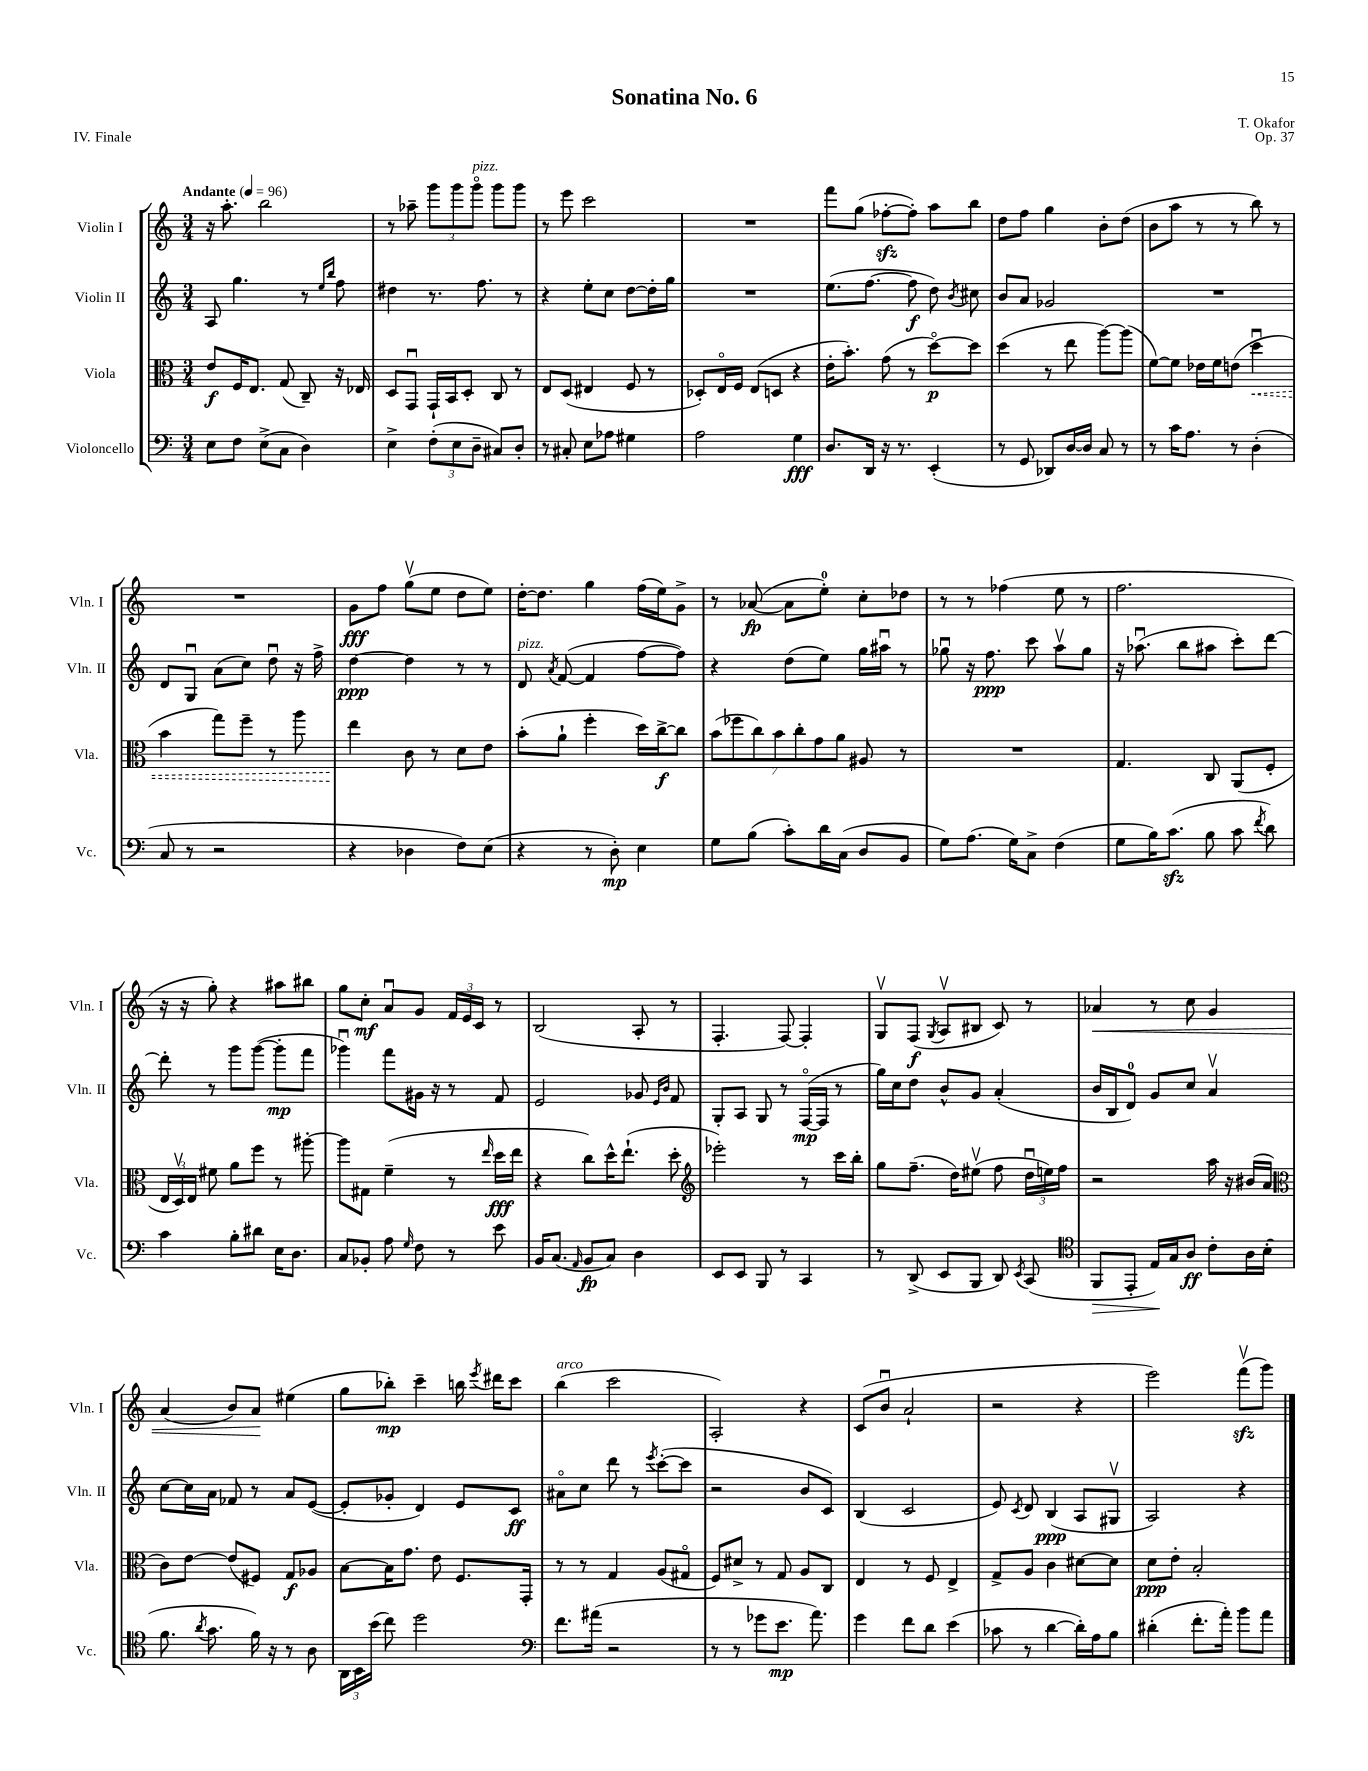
\header { title = "Sonatina No. 6" composer = "T. Okafor" opus = "Op. 37" piece = "IV. Finale" }
<<
\new StaffGroup <<
\new Staff = "s0" \with { instrumentName = "Violin I" shortInstrumentName = "Vln. I" } {
    \clef treble \key c \major \numericTimeSignature \time 3/4 \tempo "Andante" 4 = 96
    \autoBeamOff r16 a''8.-. b''2 |
    r8 aes''8-- \tuplet 3/2 { g'''8[ g'''8 g'''8]\flageolet^\markup { \italic "pizz." } } g'''8[ g'''8] |
    r8 e'''8 c'''2 |
    R2. |
    f'''8[ g''8]( fes''8[~-.\sfz fes''8]-.) a''8[ b''8] |
    d''8[ f''8] g''4 b'8[-. d''8]( |
    b'8[ a''8] r8 r8 b''8) r8 |
    R2. |
    g'8[\fff f''8] g''8[\upbow( e''8] d''8[ e''8]) |
    d''16[~-. d''8.] g''4 f''16[( e''16) g'8]-> |
    r8 aes'8~\fp( aes'8[ e''8]-0-.) c''8[-. des''8] |
    r8 r8 fes''4( e''8 r8 |
    f''2. |
    r16 r16 g''8-.) r4 ais''8[ bis''8] |
    g''8[ c''8]-.\mf a'8[\downbow g'8] \tuplet 3/2 { f'16[ e'16 c'16] } r8 |
    b2( a8-. r8 |
    f4.-. f8~) f4-. |
    g8[\upbow f8]\f( \acciaccatura { g8 } a8[\upbow bis8] c'8) r8 |
    aes'4\< r8 c''8 g'4 |
    a'4( b'8[) a'8]\! eis''4( |
    g''8[ bes''8]-.\mp) c'''4-- b''16 \acciaccatura { e'''8 } dis'''16[ c'''8] |
    b''4^\markup { \italic "arco" }( c'''2 |
    a2-.) r4 |
    c'8[( b'8]\downbow a'2-! |
    r2 r4 |
    e'''2) f'''8[\upbow\sfz( g'''8]) \bar "|." |
}
\new Staff = "s1" \with { instrumentName = "Violin II" shortInstrumentName = "Vln. II" } {
    \clef treble \key c \major \numericTimeSignature \time 3/4
    \autoBeamOff a8 g''4. r8 \grace { e''16[ b''16] } f''8 |
    dis''4 r8. f''8. r8 |
    r4 e''8[-. c''8] d''8[~ d''16-. g''16] |
    R2. |
    e''8.[( f''8.]~ f''8\f d''8) \acciaccatura { b'8 } cis''8 |
    b'8[ a'8] ges'2 |
    R2. |
    d'8[ g8]\downbow a'8[( c''8]) d''8\downbow r16 f''16-> |
    d''4~\ppp d''4 r8 r8 |
    d'8^\markup { \italic "pizz." } \acciaccatura { a'8 } f'8~( f'4 f''8[~ f''8]) |
    r4 d''8[( e''8]) g''16[ ais''16]\downbow r8 |
    ges''8\downbow r16 f''8.\ppp c'''8 a''8[\upbow ges''8] |
    r16 aes''8.\downbow( b''8[ ais''8] c'''8[-.) d'''8]~ |
    d'''8-. r8 g'''8[ g'''8]~( g'''8[-.\mp f'''8] |
    ges'''4\downbow) f'''8[ gis'16] r16 r8 f'8 |
    e'2 ges'8 \grace { e'16[ b'16] } f'8 |
    g8[-. a8] g8 r8 f16[~\flageolet\mp( f16] r8 |
    g''16[) c''16 d''8] b'8[-^ g'8] a'4-.( |
    b'16[ b16 d'8]-0) g'8[ c''8] a'4\upbow |
    c''8[~ c''16 a'16] fes'8 r8 a'8[ e'8]~( |
    e'8[-. ges'8]-. d'4) e'8[ c'8]\ff |
    ais'8[\flageolet c''8] d'''8 r8 \acciaccatura { e'''8 } c'''8[~-.( c'''8] |
    r2 b'8[ c'8]) |
    b4( c'2 |
    e'8) \acciaccatura { c'8 } d'8 b4\ppp( a8[ gis8]\upbow |
    a2) r4 \bar "|." |
}
\new Staff = "s2" \with { instrumentName = "Viola" shortInstrumentName = "Vla." } {
    \clef alto \key c \major \numericTimeSignature \time 3/4
    \autoBeamOff e'8[\f f16 e8.] g8( c8--) r16 ees16 |
    d8[ g,8]\downbow g,16[-! b,16 d8]-. c8 r8 |
    e8[ d8]( eis4 f8 r8 |
    des8[-.) e16\flageolet f16] e8[( d8] r4 |
    e'16[-. b'8.]-.) g'8( r8 d''8[~\flageolet\p) d''8] |
    d''4( r8 e''8 a''8[~) a''8]( |
    f'8[~) f'8] ees'16[ f'16 e'8]( \once \override Hairpin.style = #'dashed-line d''4\downbow\< |
    b'4 g''8[) f''8]-- r8 a''8 |
    e''4\! c'8 r8 d'8[ e'8] |
    b'8[-.( a'8]-! f''4-. d''16[) c''16~->\f c''8] |
    \tuplet 7/4 { b'8[( fes''8 c''8) b'8 c''8-. g'8 a'8] } ais8 r8 |
    R2. |
    g4. c8 a,8[( f8]-. |
    \tuplet 3/2 { e16[ d16\upbow) e16] } fis'8 a'8[ f''8] r8 ais''8~-. |
    ais''8[ gis8] f'4--( r8 \grace { e''16 } d''16[\fff e''16] |
    r4 c''8[) d''16-^ e''8.]-!( d''8-. |
    \clef treble ees'''2-.) r8 c'''16[ b''16]-. |
    g''8[ f''8.]--( d''16[) eis''8]\upbow( f''8 \tuplet 3/2 { d''16[\downbow e''16) f''16] } |
    r2 a''16 r16 bis'16[( a'16] |
    \clef alto c'8[) e'8]~ e'8[( fis8]) g8[\f aes8] |
    b8[~ b16 g'8.] e'8 f8.[ g,16]-. |
    r8 r8 g4 a8[( gis8]\flageolet |
    f8[) dis'8]-> r8 g8 a8[ c8] |
    e4 r8 f8 e4-> |
    g8[-> a8] c'4 dis'8[~ dis'8] |
    d'8[\ppp e'8]-. b2-. \bar "|." |
}
\new Staff = "s3" \with { instrumentName = "Violoncello" shortInstrumentName = "Vc." } {
    \clef bass \key c \major \numericTimeSignature \time 3/4
    \autoBeamOff e8[ f8] e8[->( c8] d4) |
    e4-> \tuplet 3/2 { f8[-.( e8 d8]-- } cis8[) d8]-. |
    r8 cis8-. e8[ aes8] gis4 |
    a2 g4\fff |
    d8.[ d,16] r16 r8. e,4-.( |
    r8 g,8 des,8[) d16~ d16] c8 r8 |
    r8 c'16[ a8.] r8 d4-.( |
    c8 r8 r2 |
    r4 des4 f8[) e8]( |
    r4 r8 d8-.\mp) e4 |
    g8[ b8]( c'8[-.) d'16 c16]( d8[ b,8] |
    g8[) a8.]( g16[) c8]-> f4( |
    g8[ b16) c'8.]\sfz( b8 c'8 \acciaccatura { f'8 } d'8) |
    c'4 b8[-. dis'8] e16[ d8.] |
    c8[ bes,8]-. a8 \grace { g16 } f8 r8 e'8 |
    b,16[ c8.]( \grace { a,16 } b,8[\fp c8]) d4 |
    e,8[ e,8] b,,8 r8 c,4 |
    r8 d,8->( e,8[ b,,8] d,8) \acciaccatura { e,8 } c,8( |
    \clef tenor f,8[\> e,8]-. e16[\!) g16 a8]\ff c'8[-. a16 b16]-.( |
    f'8. \acciaccatura { a'8 } g'8. f'16) r16 r8 a8 |
    \tuplet 3/2 { a,16[ b,16 b'16]( } c''8) d''2 |
    \clef bass f'8.[ ais'16]( r2 |
    r8 r8 ges'8[ e'8.]\mp a'8.) |
    g'4 f'8[ d'8] e'4( |
    ces'8 r8 d'4~ d'16[-.) a16 b8] |
    dis'4-.( f'8.[-. a'16]-.) b'8[ a'8] \bar "|." |
}
>>
>>
\layout { \context { \Score \remove "Bar_number_engraver" } }
